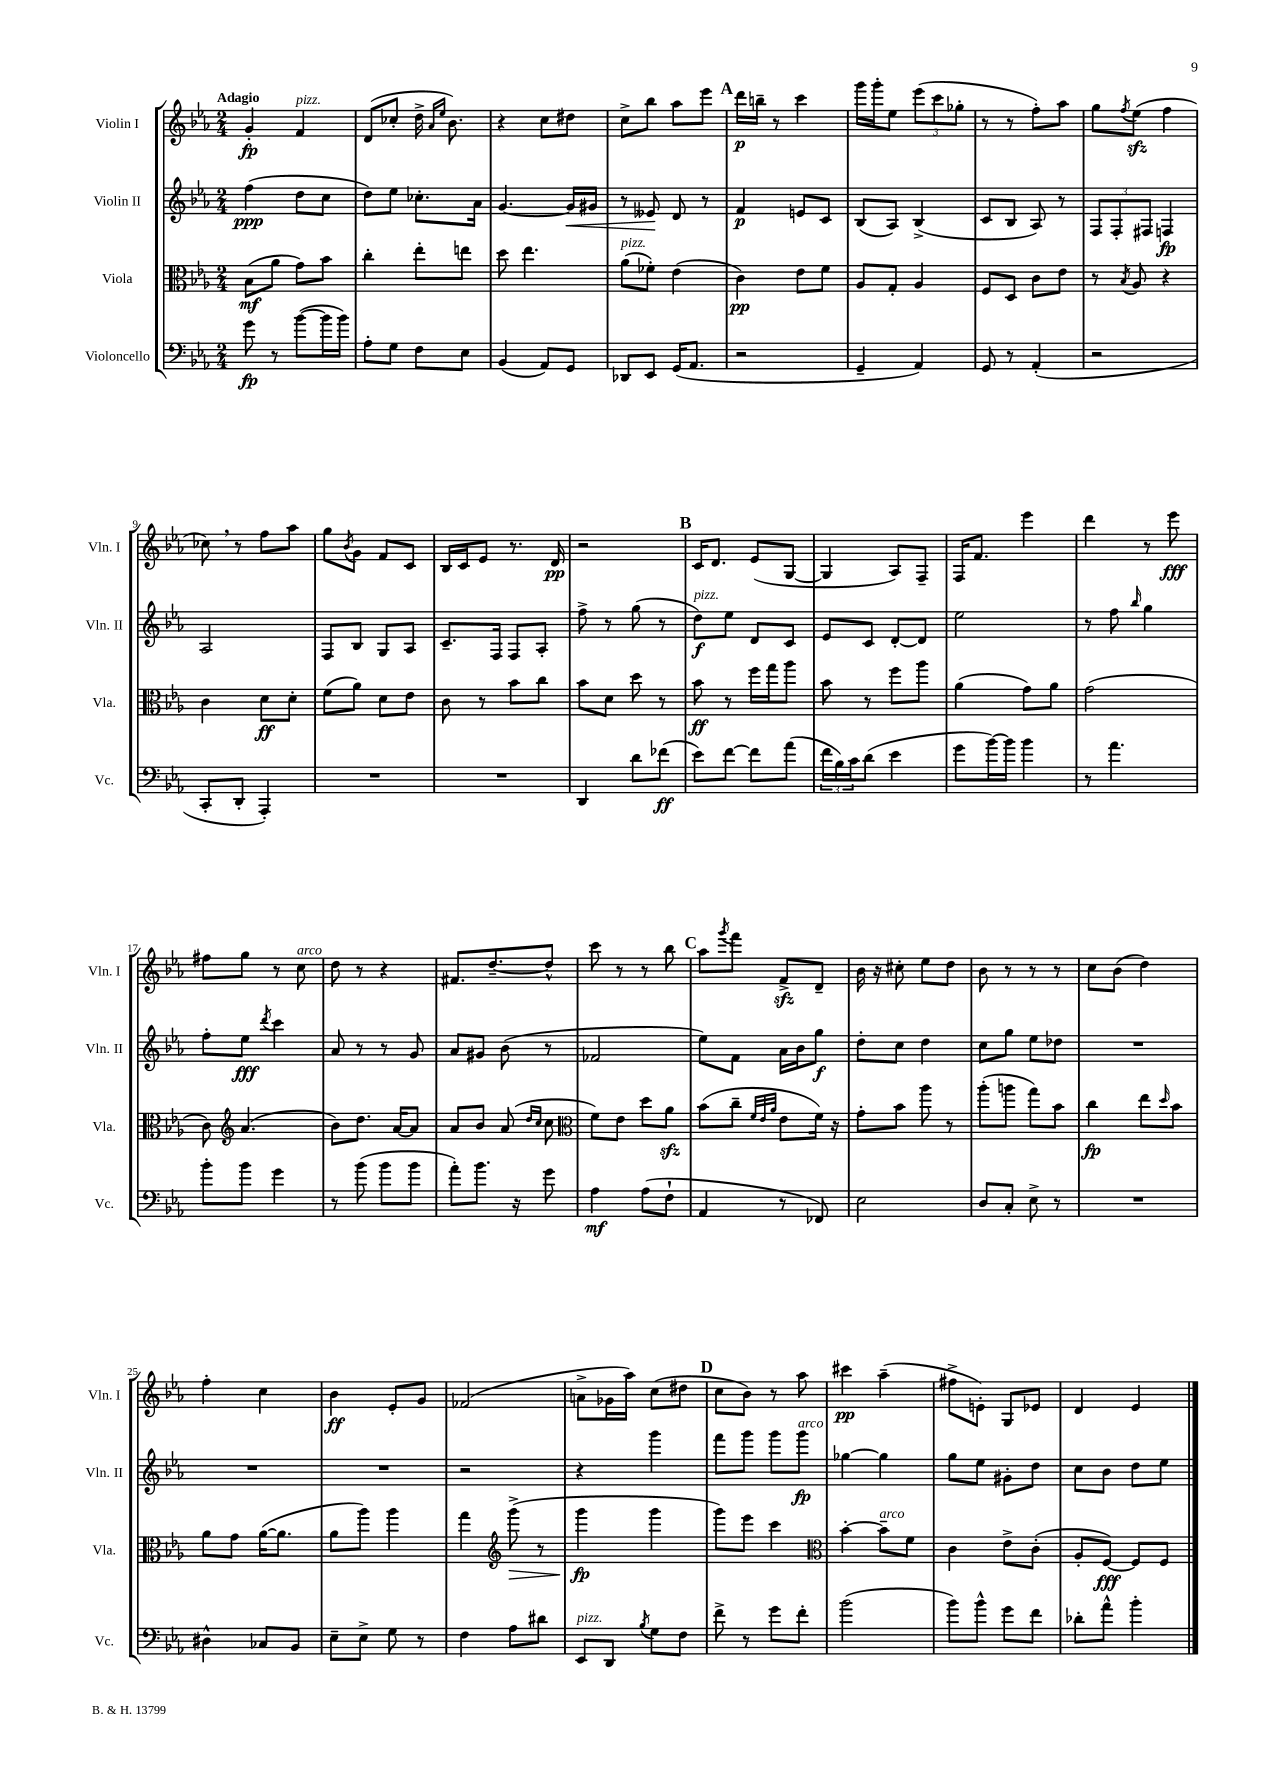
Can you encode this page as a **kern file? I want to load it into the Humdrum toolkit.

**kern	**kern	**kern	**kern
*staff4	*staff3	*staff2	*staff1
*clefF4	*clefC3	*clefG2	*clefG2
*k[b-e-a-]	*k[b-e-a-]	*k[b-e-a-]	*k[b-e-a-]
*M2/4	*M2/4	*M2/4	*M2/4
8g\	(8B-\L	(4ff\	4g'/
8r	8a-\J	.	.
([8b-\L	8g\L)	8dd\L	4f/
16b-\]L	8b-\J	8cc\J	.
16b-\JJ)	.	.	.
=	=	=	=
8A-'\L	4cc'\	8dd\L)	(8d/L
8G\J	.	8ee-\J	8cc-'/J
8F\L	8ee-'\L	8.cc-'\L	16dd^\
.	.	.	16qqa-/LL
.	.	.	16qqee-/JJ
.	.	.	8.b-\)
8E-\J	8ee\J	.	.
.	.	16a-\Jk	.
=	=	=	=
(4BB-/	8dd\	[4.g/	4r
.	4.ee-\	.	.
8AA-/L)	.	.	8cc\L
8GG/J	.	16g/]LL	8dd#\J
.	.	16g#/JJ	.
=	=	=	=
8DD-/L	(8a-\L	8r	8cc^\L
8EE-/J	8f-'\J)	8e--/	8bb-\J
(16GG/LK	(4e-\	8d/	8aa-\L
8.AA-/J	.	.	.
.	.	8r	8eee-\J
=	=	=	=
2r	4c\)	4f/	16ddd\LL
.	.	.	16bb~\JJ
.	.	.	8r
.	8e-\L	8e/L	4ccc\
.	8f\J	8c/J	.
=	=	=	=
4GG~/	8A-/L	(8B-/L	16ggg\LL
.	.	.	16ggg'\J
.	8G'/J	8A-/J)	8ee-\J
4AA-/)	4A-/	(4B-^/	(12eee-\L
.	.	.	12ccc\
.	.	.	12gg-'\J
=	=	=	=
8GG/	8F/L	8c/L	8r
8r	8D/J	8B-/J	8r
(4AA-'/	8c\L	8A-/)	8ff'\L)
.	8e-\J	8r	8aa-\J
=	=	=	=
2r	8r	12F/L	8gg\L
.	.	12F'/	.
.	8qB-/	.	8qff/
.	8A-/	.	(8ee-\J
.	.	12F#/J	.
.	4r	4F/	4ff\
=	=	=	=
8CC'/L	4c\	2A-/	8cc-\)
8DD'/J	.	.	8r
4AAA-'/)	8d\L	.	8ff\L
.	8d'\J	.	8aa-\J
=	=	=	=
2r	(8f\L	8F/L	8gg\L
.	.	.	8qb-/
.	8a-\J)	8B-/J	8g\J
.	8d\L	8G/L	8f/L
.	8e-\J	8A-/J	8c/J
=	=	=	=
2r	8c\	8.c~/L	16B-/LL
.	.	.	16c/J
.	8r	.	8e-/J
.	.	16F/Jk	.
.	8b-\L	8F/L	8.r
.	8cc\J	8A-'/J	.
.	.	.	16d/
=	=	=	=
4DD/	8b-\L	8ff^\	2r
.	8d\J	8r	.
8d\L	8dd\	(8gg\	.
(8f-\J	8r	8r	.
=	=	=	=
8e-\L)	8b-\	8dd\L)	16c/LK
.	.	.	8.d/J
[8f\J	8r	8ee-\J	.
8f\]L	16ff\LL	8d/L	(8e-/L
.	16gg\J	.	.
(8a-\J	8aa-\J	8c/J	[8G/J
=	=	=	=
24f\LL	8b-\	8e-/L	4G/]
24B-\)	.	.	.
24c\J	.	.	.
(8d\J	8r	8c/J	.
4e-\	8ff\L	[8d'/L	8A-/L)
.	8aa-\J	8d/]J	8F~/J
=	=	=	=
8g\L	(4a-\	2ee-\	16F/LK
.	.	.	8.f/J
[16b-\L)	.	.	.
16b-\]JJ	.	.	.
4b-\	8g\L)	.	4eee-\
.	8a-\J	.	.
=	=	=	=
8r	(2g\	8r	4ddd\
4.a-\	.	8ff\	.
.	.	16qqbb-/	.
.	.	4gg\	8r
.	.	.	8eee-\
=	=	=	=
8b-'\L	8c\)	8ff'\L	8ff#\L
*	*clefG2	*	*
8b-\J	(4.a-/	8ee-\J	8gg\J
.	.	8qddd/	.
4g\	.	4ccc\	8r
.	.	.	8cc\
=	=	=	=
8r	8b-\L)	8a-/	8dd\
(8b-\	8.dd\J	8r	8r
8b-\L	.	8r	4r
.	[16a-/LK	.	.
8b-\J	8a-/]J	8g/	.
=	=	=	=
8a-'\L)	8a-/L	8a-/L	8.f#/L
8.b-\J	8b-/J	8g#/J	.
.	.	.	[8.dd~/
.	(8a-/	(8b-\	.
16r	.	.	.
.	16qqdd/LL	.	.
.	16qqcc/JJ	.	.
8g\	8cc\	8r	8dd^^/]J
=	=	=	=
*	*clefC3	*	*
4A-\	8f\L)	2f-/	8ccc\
.	8e-\J	.	8r
(8A-\L	8dd\L	.	8r
8F`\J	8a-\J	.	8bb-\
=	=	=	=
4AA-/	(8b-\L	8ee-\L)	8aa-\L
.	.	.	8qggg/
.	8cc~\J	8f\J	8fff\J
.	32qqf/LLL	.	.
.	32qqe-/	.	.
.	32qqa-/JJJ	.	.
8r	8e-\L	16a-\LL	8f^/L
.	.	16b-\J	.
8FF-/)	16f\Jk)	8gg\J	8d~/J
.	16r	.	.
=	=	=	=
2E-\	8g'\L	8dd'\L	16b-\
.	.	.	16r
.	8b-\J	8cc\J	8cc#'\
.	8aa-\	4dd\	8ee-\L
.	8r	.	8dd\J
=	=	=	=
8D/L	(8aa-'\L	8cc\L	8b-\
8C'/J	8aa\J	8gg\J	8r
8E-^\	8gg\L)	8ee-\L	8r
8r	8b-\J	8dd-\J	8r
=	=	=	=
2r	4cc\	2r	8cc\L
.	.	.	(8b-\J
.	8ee-\L	.	4dd\)
.	16qqdd/	.	.
.	8b-\J	.	.
=	=	=	=
4D#^^\	8a-\L	2r	4ff'\
.	8g\J	.	.
8C-/L	([16a-\LK	.	4cc\
.	8.a-\]J	.	.
8BB-/J	.	.	.
=	=	=	=
8E-~\L	8a-\L	2r	4b-\
8E-^\J	8aa-\J)	.	.
8G\	4aa-\	.	8e-'/L
8r	.	.	8g/J
=	=	=	=
4F\	4gg\	2r	(2f-/
*	*clefG2	*	*
8A-\L	(8ggg^\	.	.
8d#\J	8r	.	.
=	=	=	=
8EE-/L	4ggg\	4r	8a^\L
8DD/J	.	.	16g-\L
.	.	.	16aa-\JJ)
8qB-/	.	.	.
8G\L	4ggg\	4ggg\	(8cc\L
8F\J	.	.	8dd#\J
=	=	=	=
8f^\	8ggg\L)	8fff\L	8cc\L
8r	8eee-\J	8ggg\J	8b-\J)
8g\L	4ccc\	8ggg\L	8r
8f'\J	.	8ggg\J	8aa-\
=	=	=	=
*	*clefC3	*	*
(2b-\	[4b-'\	[4gg-\	4ccc#\
.	8b-~\]L	4gg-\]	(4aa-~\
.	8f\J	.	.
=	=	=	=
8b-\L)	4c\	8gg\L	8ff#^\L
8b-^^\J	.	8ee-\J	8e'\J)
8g\L	8e-^\L	8g#'\L	8G/L
8f\J	(8c'\J	8dd\J	8e-/J
=	=	=	=
8d-'\L	8A-'/L	8cc\L	4d/
8a-^^\J	[8F/J)	8b-\J	.
4b-'\	8F/]L	8dd\L	4e-/
.	8F/J	8ee-\J	.
==	==	==	==
*-	*-	*-	*-
